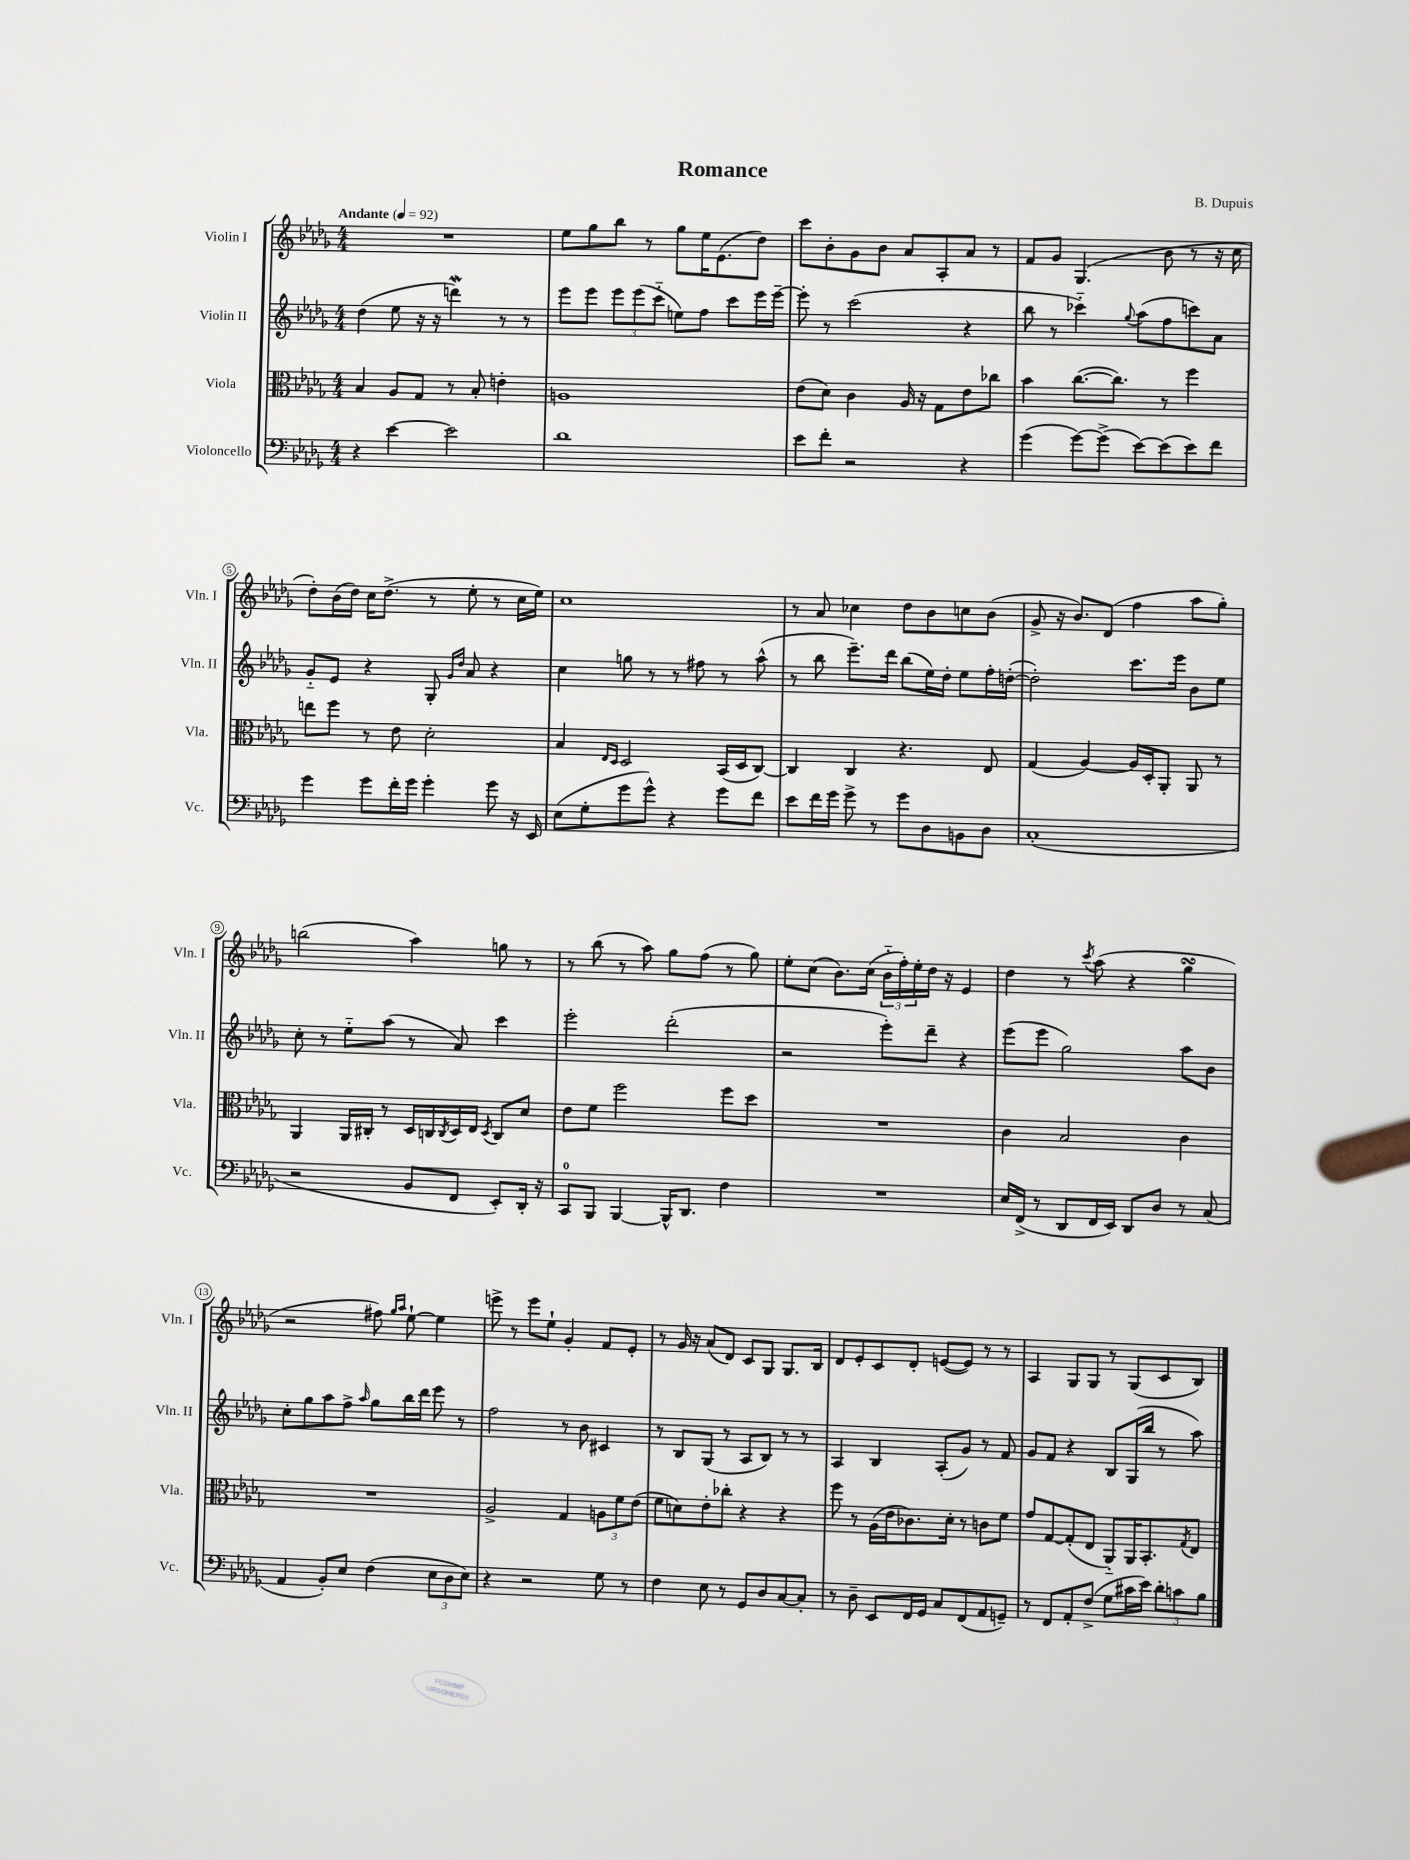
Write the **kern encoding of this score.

**kern	**kern	**kern	**kern
*staff4	*staff3	*staff2	*staff1
*clefF4	*clefC3	*clefG2	*clefG2
*k[b-e-a-d-g-]	*k[b-e-a-d-g-]	*k[b-e-a-d-g-]	*k[b-e-a-d-g-]
*M4/4	*M4/4	*M4/4	*M4/4
*MM92	*MM92	*MM92	*MM92
4r	4B-	(4dd-	1r
[4e-	8A-	8ee-	.
.	8G-	16r	.
.	.	16r	.
2e-]	8r	4ddd)	.
.	8B-'	.	.
.	4e'	8r	.
.	.	8r	.
=	=	=	=
1d-	1A	8eee-	8ee-
.	.	8eee-	8gg-
.	.	12eee-	8bb-
.	.	(12eee-	.
.	.	.	8r
.	.	12ccc'~	.
.	.	8ee)	8gg-
.	.	8ff	16ee-
.	.	.	(8.e-
.	.	8ccc	.
.	.	16eee-	8dd-)
.	.	[16eee-~	.
=	=	=	=
8e-	(8e-	8eee-']	8ccc
8f'	8d-)	8r	8b-'
2r	4c	(2ccc	8g-
.	.	.	8b-
.	16A-	.	8a-
.	16r	.	.
.	8G-	.	8A-'
4r	8e-	4r	8a-
.	8cc-	.	8r
=	=	=	=
(4g-	4b-	8bb-	8f
.	.	8r	8g-
[8g-)	([8.cc	4ccc-'~)	(4.G-
(8g-^]	.	.	.
.	8.cc])	.	.
.	.	8qqgg-	.
[8e-)	.	(8aa-	.
(8e-]	8r	8ff	8b-
8e-)	4ff	8ccc)	8r
8f	.	8a-	16r
.	.	.	16cc
=	=	=	=
4g-	8ee	8g-'~	8dd-')
.	8ff	8e-	(16b-
.	.	.	16dd-)
8g-	8r	4r	16cc
.	.	.	(8.dd-^
16f'	8e-	.	.
16g-	.	.	.
4g-'	2d-'	8G-'	8r
.	.	16qqg-	.
.	.	16qqdd-	.
.	.	8a-	8ee-'
8g-	.	4r	8r
16r	.	.	16cc
16EE-	.	.	16ee-)
=	=	=	=
(8E-	4B-	4cc	1cc
8G-'	.	.	.
.	16qqE-	.	.
.	16qqD-	.	.
8g-	2D-	8gg	.
8g-^^)	.	8r	.
4r	.	8r	.
.	.	8ff#	.
8g-	(16BB-	8r	.
.	16D-	.	.
8f	[8C)	(8aa-^^	.
=	=	=	=
8e-	4C]	8r	8r
16f	.	8bb-	8a-
16g-	.	.	.
8g-^	4C	8.eee-~)	4cc-
8r	.	.	.
.	.	16ddd-	.
8g-	4.r	(8bb-	8dd-
8D-	.	16ee-)	8b-
.	.	16dd-'	.
8BB	.	8ee-	8cc
8D-	8E-	16ff'	(8b-
.	.	([16dd'	.
=	=	=	=
(1C'	(4G-	2dd'])	8g-^
.	.	.	16r
.	.	.	8.b-)
.	[4A-)	.	.
.	.	.	(8d-
.	16A-]	8.ccc	4ff
.	16D-'	.	.
.	8AA-'	.	.
.	.	16eee-	.
.	8AA-	8b-	8aa-
.	8r	8ee-	8gg-')
=	=	=	=
2r	4AA-	8cc'	(2bb
.	.	8r	.
.	16AA-	8ee-'~	.
.	16C#'	.	.
.	8r	(8aa-	.
8BB-	16D-	8r	4aa-)
.	16C	.	.
.	8qC	.	.
8FF	16D-	8a-)	.
.	16E-	.	.
.	8qD-	.	.
8EE-')	8C	4ccc	8gg
16DD-'	8d-	.	8r
16r	.	.	.
=	=	=	=
8CC	8e-	2eee-'	8r
8BBB-	8f	.	(8bb-
[4BBB-	2ff	.	8r
.	.	.	8aa-)
16BBB-^^]	.	(2ddd-'	8gg-
8.DD-	.	.	.
.	.	.	(8ff
4F	8ff	.	8r
.	8dd-	.	8gg-)
=	=	=	=
1r	1r	2r	8ee-'
.	.	.	(8cc
.	.	.	8.b-)
.	.	.	(16cc
.	.	8eee-')	24b-'~
.	.	.	24ff')
.	.	.	24ee-'
.	.	8ddd-~	16dd-
.	.	.	16r
.	.	4r	4e-
=	=	=	=
16E-	4c	(8eee-	4dd-
(16FF^	.	.	.
8r	.	8eee-	.
8DD-	2B-	2gg-)	8r
.	.	.	8qccc
16FF	.	.	(8aa-
16EE-)	.	.	.
8DD-	.	.	4r
8D-	.	.	.
8r	4c	8aa-	4gg-
(8C	.	8b-	.
=	=	=	=
4AA-	1r	8cc'	2r
.	.	8gg-	.
8BB-')	.	8aa-	.
8E-	.	8ff^	.
.	.	16qqaa-	.
(4F	.	8gg-	8ff#)
.	.	.	16qqgg-
.	.	.	16qqaa-
.	.	16bb-	[8ee-`
.	.	16ddd-	.
12E-	.	8eee-	4ee-]
12D-	.	.	.
.	.	8r	.
12E-)	.	.	.
=	=	=	=
4r	2A-^	2ff	8eee^
.	.	.	8r
2r	.	.	8eee
.	.	.	8ee-`
.	4G-	8r	4g-'
.	.	8b-	.
8G-	12A	4c#	8f
.	12f	.	.
8r	.	.	8e-'
.	(12e-	.	.
=	=	=	=
4F	8f	8r	8r
.	8d)	8B-	16g-
.	.	.	16r
8E-	8e-'	(8G-	(8a-
8r	8cc-'	8r	8d-)
8GG-	4r	8A-	8c
8D-	.	8B-)	8G-
[8C	4r	8r	8.G-
8C']	.	8r	.
.	.	.	16B-
=	=	=	=
8r	8ff	4A-	8d-
8D-~	8r	.	8e-'
8EE-	(16A-	4B-	8c
.	16e-	.	.
16FF	8.c-)	.	8d-'
16GG-	.	.	.
8C	.	(8A-'	([8e
.	16d-'	.	.
(8FF	8r	8g-)	8e])
8AA-	8c	8r	8r
8GG~)	8f	8f	8r
=	=	=	=
8r	8g-	8g-	4A-
8FF	[8G-	8f	.
8AA-'	(8G-']	4r	8G-
(8F^	8E-	.	8G-
8G-	8AA-'~)	8B-	8r
16c#	16AA-	(16G-	(8G-
16e-)	8.BB-'	16bb-	.
12d-'	.	8r	8c
12c	.	.	.
.	8qG-	.	.
.	8E-	8aa-)	8B-)
12B-	.	.	.
==	==	==	==
*-	*-	*-	*-
